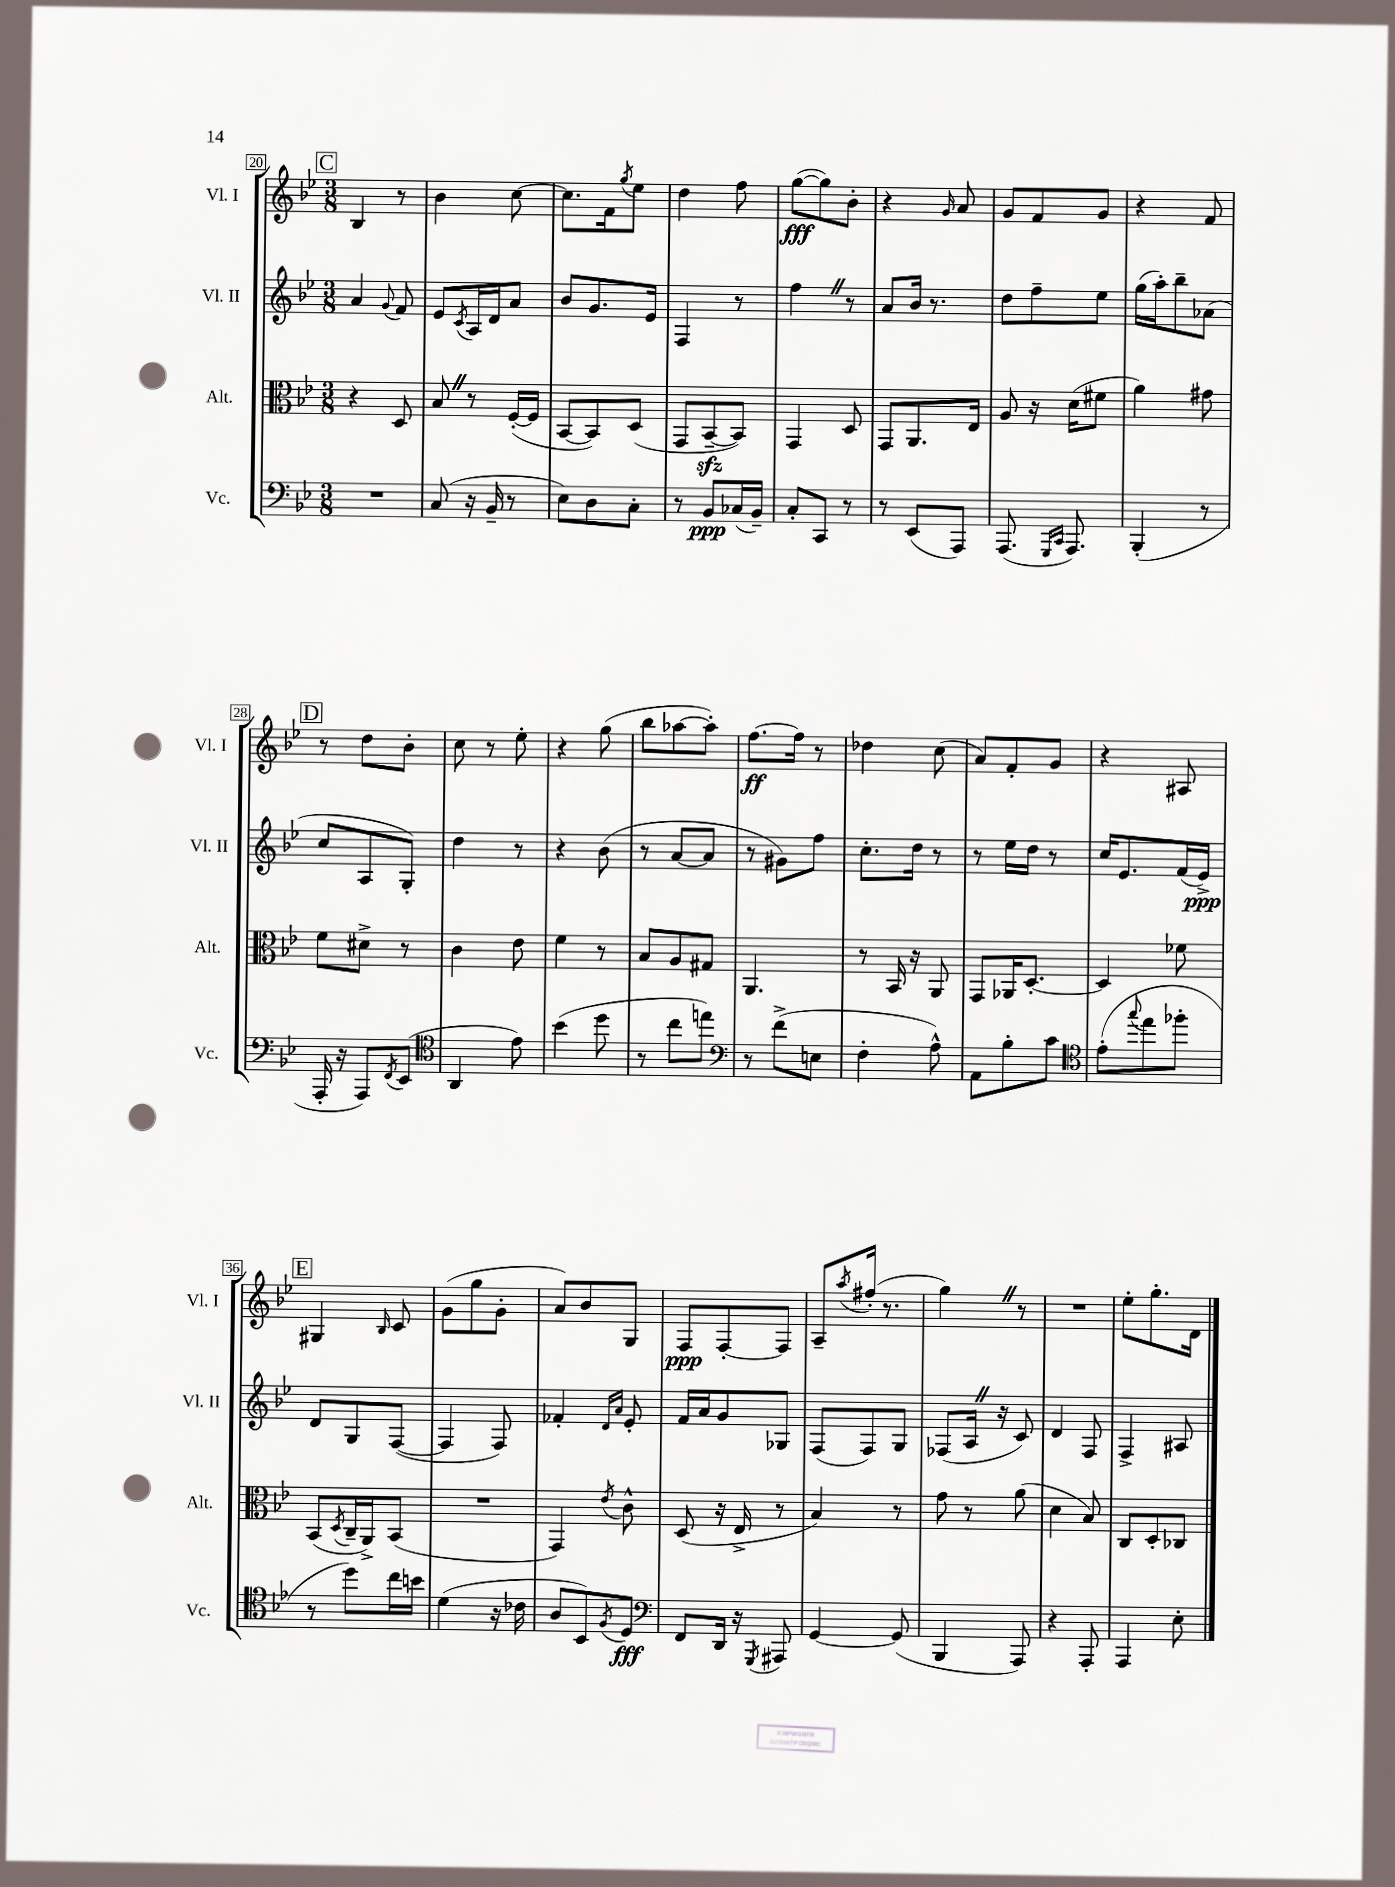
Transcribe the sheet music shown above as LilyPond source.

<<
\new StaffGroup <<
\new Staff = "s0" \with { instrumentName = "Vl. I" shortInstrumentName = "Vl. I" } {
    \clef treble \key bes \major \numericTimeSignature \time 3/8
    \mark \markup { \box "C" } bes4 r8 |
    bes'4 c''8~ |
    c''8. f'16 \acciaccatura { g''8 } ees''8 |
    d''4 f''8 |
    g''8~\fff( g''8) bes'8-. |
    r4 \grace { g'16 } a'8 |
    g'8 f'8 g'8 |
    r4 f'8 |
    \mark \markup { \box "D" } r8 d''8 bes'8-. |
    c''8 r8 ees''8-. |
    r4 g''8( |
    bes''8 aes''8~ aes''8-.) |
    f''8.~\ff f''16 r8 |
    des''4 c''8( |
    a'8) f'8-. g'8 |
    r4 ais8 |
    \mark \markup { \box "E" } gis4 \grace { bes16 } c'8 |
    g'8( g''8 g'8-. |
    a'8) bes'8 g8 |
    f8\ppp f8~-. f8 |
    a8-- \acciaccatura { a''8 } fis''16-.( r8. |
    g''4) \once \override BreathingSign.text = \markup { \musicglyph "scripts.caesura.straight" } \breathe r8 |
    R4. |
    ees''8-. g''8.-. d'16 \bar "|." |
}
\new Staff = "s1" \with { instrumentName = "Vl. II" shortInstrumentName = "Vl. II" } {
    \clef treble \key bes \major \numericTimeSignature \time 3/8
    \mark \markup { \box "C" } a'4 \appoggiatura { g'8 } f'8 |
    ees'8 \acciaccatura { c'8 } a16 d'16 a'8 |
    bes'8 g'8. ees'16 |
    f4 r8 |
    f''4 \once \override BreathingSign.text = \markup { \musicglyph "scripts.caesura.straight" } \breathe r8 |
    a'8 bes'16 r8. |
    d''8 f''8-- ees''8 |
    g''16( a''16-.) bes''8-- aes'8( |
    \mark \markup { \box "D" } c''8 a8 g8-.) |
    d''4 r8 |
    r4 bes'8( |
    r8 a'8~ a'8 |
    r8 gis'8) f''8 |
    c''8.-. d''16 r8 |
    r8 ees''16 d''16 r8 |
    c''16 ees'8. f'16( ees'16->\ppp) |
    \mark \markup { \box "E" } d'8 g8 f8~( |
    f4 f8) |
    fes'4-. \grace { d'16 a'16 } ees'8-. |
    f'16 a'16 g'8 ges8 |
    f8( f8) g8 |
    fes8( a16 \once \override BreathingSign.text = \markup { \musicglyph "scripts.caesura.straight" } \breathe r16 c'8) |
    d'4 f8 |
    f4-> ais8 \bar "|." |
}
\new Staff = "s2" \with { instrumentName = "Alt." shortInstrumentName = "Alt." } {
    \clef alto \key bes \major \numericTimeSignature \time 3/8
    \mark \markup { \box "C" } r4 d8 |
    bes8 \once \override BreathingSign.text = \markup { \musicglyph "scripts.caesura.straight" } \breathe r8 f16~-.( f16 |
    bes,8~ bes,8) d8( |
    g,8 bes,8~--\sfz bes,8) |
    g,4 d8 |
    g,8 a,8. ees16 |
    a8 r16 d'16( fis'8 |
    a'4) gis'8 |
    \mark \markup { \box "D" } f'8 dis'8-> r8 |
    c'4 ees'8 |
    f'4 r8 |
    bes8 a8 gis8 |
    a,4. |
    r8 bes,16 r16 a,8 |
    g,8 aes,16 d8.~-. |
    d4 fes'8 |
    \mark \markup { \box "E" } bes,8( \acciaccatura { d8 } c16-- a,16->) bes,8( |
    R4. |
    g,4) \acciaccatura { ees'8 } c'8-^ |
    d8( r16 ees16-> r8 |
    bes4) r8 |
    g'8 r8 a'8( |
    d'4 bes8) |
    c8 d8-. ces8 \bar "|." |
}
\new Staff = "s3" \with { instrumentName = "Vc." shortInstrumentName = "Vc." } {
    \clef bass \key bes \major \numericTimeSignature \time 3/8
    \mark \markup { \box "C" } R4. |
    c8( r16 bes,16-- r8 |
    ees8) d8 c8-. |
    r8 bes,8\ppp ces16( bes,16--) |
    c8-. c,8 r8 |
    r8 ees,8( a,,8) |
    a,,8.( \grace { g,,16 c,16 } a,,8.) |
    bes,,4-.( r8 |
    \mark \markup { \box "D" } a,,16-. r16 a,,8) \acciaccatura { f,8 } ees,8( |
    \clef tenor a,4 ees'8) |
    bes'4( d''8 |
    r8 c''8 e''8) |
    \clef bass r8 f'8->( e8 |
    f4-. a8-^) |
    a,8 bes8-. c'8 |
    \clef tenor ees'8-.( \appoggiatura { g''8 } ees''8 fes''8-. |
    \mark \markup { \box "E" } r8 d''8) c''16 b'16 |
    d'4( r16 ces'16 |
    a8 bes,8) \acciaccatura { f8 } d8\fff |
    \clef bass f,8 d,16 r16 \acciaccatura { g,,8 } ais,,8 |
    g,4~ g,8( |
    bes,,4 a,,8) |
    r4 a,,8-. |
    a,,4 ees8-. \bar "|." |
}
>>
>>
\layout { \context { \Score currentBarNumber = #20 \override BarNumber.stencil = #(make-stencil-boxer 0.1 0.3 ly:text-interface::print) } }
